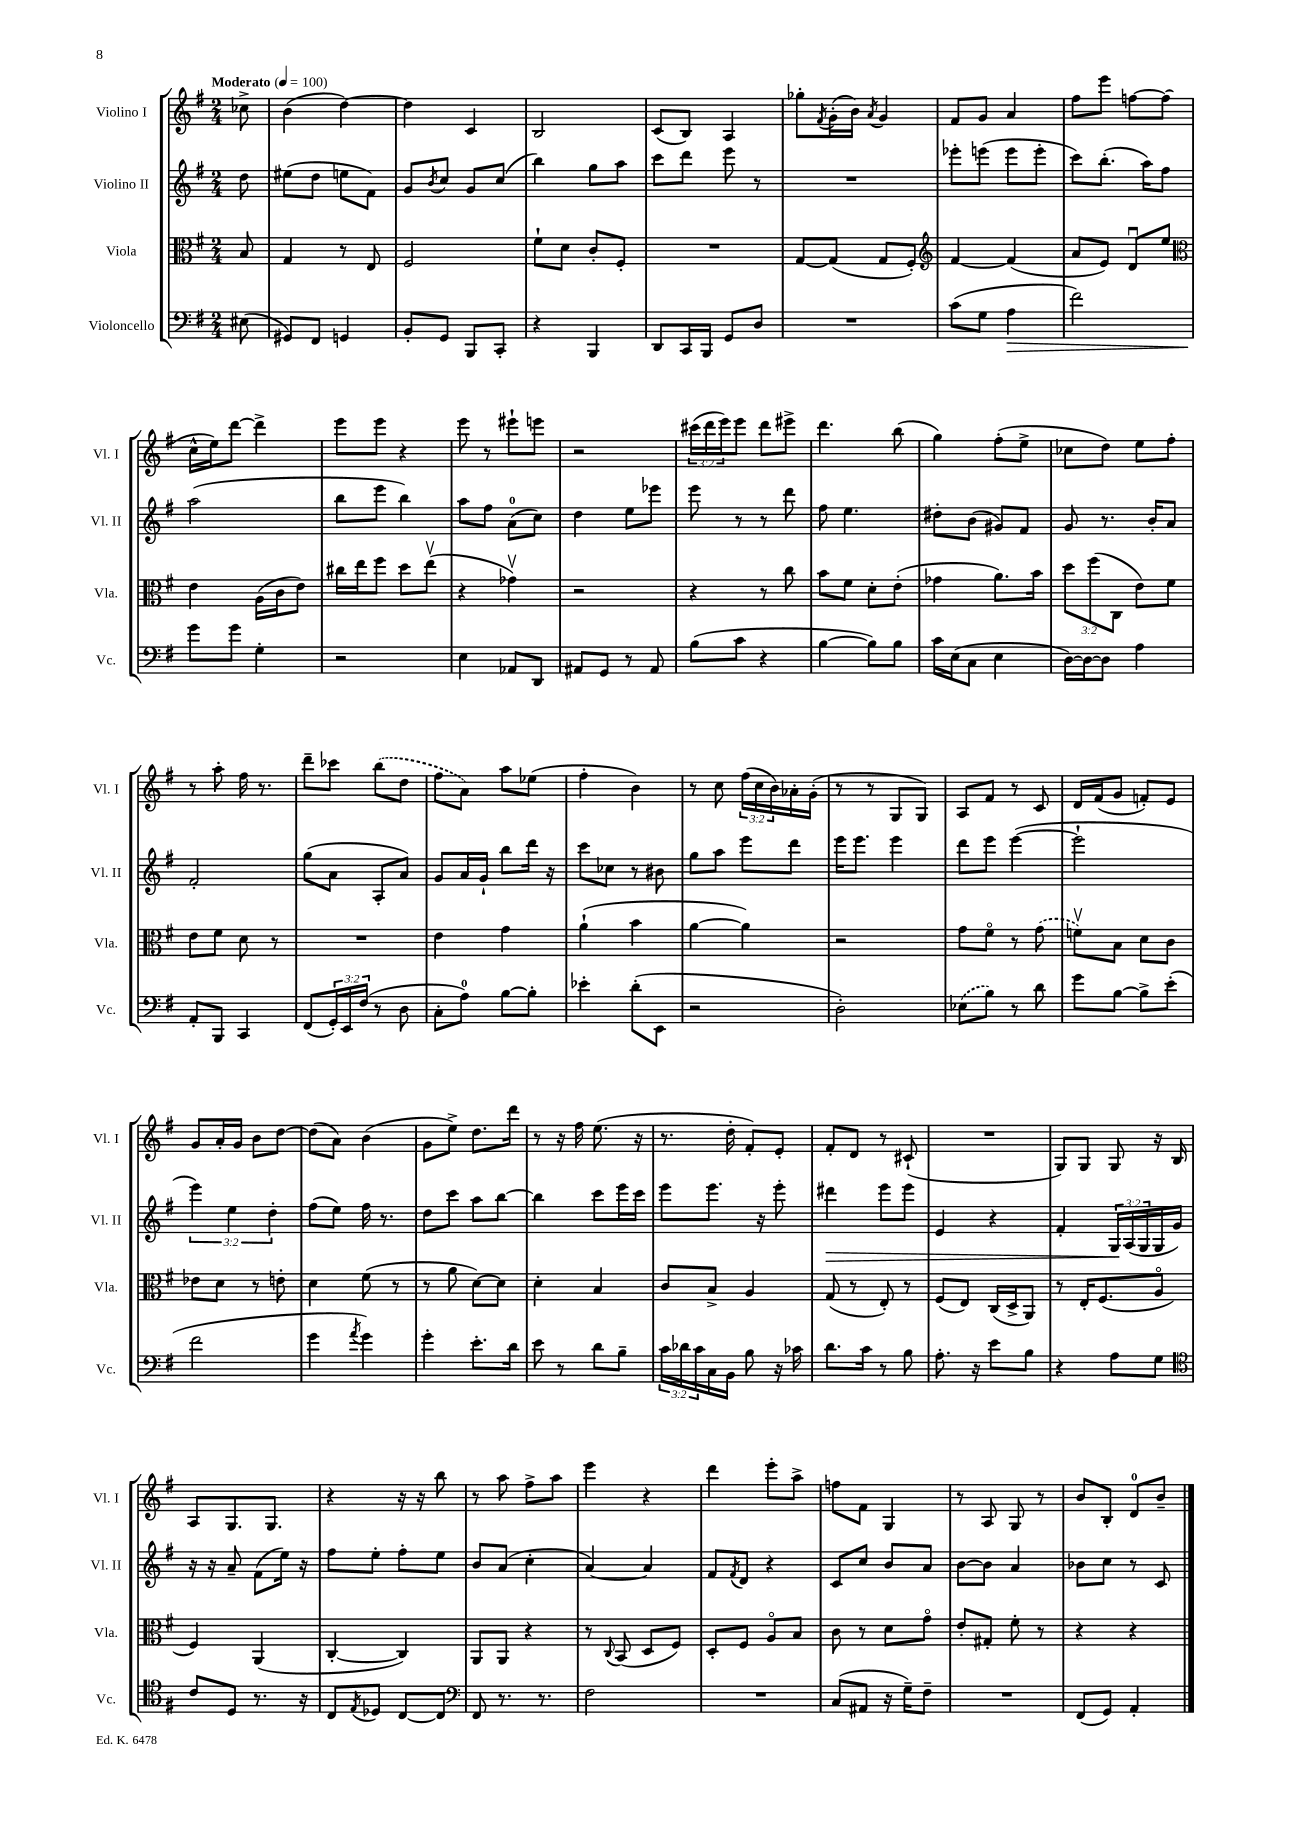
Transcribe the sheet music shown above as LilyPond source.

<<
\new StaffGroup <<
\new Staff = "s0" \with { instrumentName = "Violino I" shortInstrumentName = "Vl. I" } {
    \clef treble \key g \major \numericTimeSignature \time 2/4 \override Staff.TupletNumber.text = #tuplet-number::calc-fraction-text \partial 8 \tempo "Moderato" 4 = 100
    ces''8-> |
    b'4( d''4~) |
    d''4 c'4 |
    b2 |
    c'8( b8) a4 |
    ges''8-. \acciaccatura { fis'8 } g'16-.( b'16) \acciaccatura { a'8 } g'4 |
    fis'8 g'8 a'4 |
    fis''8 e'''8 f''8~ f''8( |
    c''16-^ e''16) d'''8~ d'''4-> |
    e'''8 e'''8 r4 |
    e'''8 r8 eis'''8-! e'''8 |
    r2 |
    \tuplet 3/2 { cis'''16( d'''16 e'''16) } e'''8 d'''8 eis'''8-> |
    d'''4. b''8( |
    g''4) fis''8-.( e''8-> |
    ces''8 d''8) e''8 fis''8-. |
    r8 a''8-. fis''16 r8. |
    d'''8-- ces'''8 \once \slurDashed b''8( d''8 |
    fis''8 a'8) a''8 ees''8( |
    fis''4-. b'4) |
    r8 c''8 \tuplet 3/2 { fis''16( c''16 b'16) } aes'16-. g'16-.( |
    r8 r8 g8 g8) |
    a8 fis'8 r8 c'8 |
    d'16 fis'16( g'8 f'8-.) e'8 |
    g'8 a'16-. g'16 b'8 d''8~ |
    d''8( a'8) b'4( |
    g'8 e''8->) d''8. d'''16 |
    r8 r16 fis''16 e''8.( r16 |
    r8. d''16-. fis'8-.) e'8-. |
    fis'8-. d'8 r8 cis'8-!( |
    R2 |
    g8) g8 g8 r16 b16 |
    a8 g8. g8. |
    r4 r16 r16 b''8 |
    r8 a''8 fis''8-> a''8 |
    e'''4 r4 |
    d'''4 e'''8-. a''8-> |
    f''8 fis'8 g4 |
    r8 a8 g8 r8 |
    b'8 b8-. d'8-0 b'8-- \bar "|." |
}
\new Staff = "s1" \with { instrumentName = "Violino II" shortInstrumentName = "Vl. II" } {
    \clef treble \key g \major \numericTimeSignature \time 2/4 \override Staff.TupletNumber.text = #tuplet-number::calc-fraction-text \partial 8
    d''8 |
    eis''8( d''8 e''8 fis'8) |
    g'8 \acciaccatura { b'8 } c''8 g'8 c''8( |
    b''4) g''8 a''8 |
    c'''8 d'''8 e'''8 r8 |
    R2 |
    ees'''8-. e'''8( e'''8 e'''8-. |
    c'''8) b''8.-.( a''16) fis''8 |
    a''2( |
    b''8 e'''8 b''4) |
    a''8 fis''8 a'8-0( c''8) |
    d''4 e''8 ees'''8 |
    e'''8 r8 r8 d'''8 |
    fis''8 e''4. |
    dis''8-. b'8( gis'8) fis'8 |
    g'8 r8. b'16-. a'8 |
    fis'2-. |
    g''8( a'8 a8-. a'8) |
    g'8 a'16 g'16-! b''8 d'''16 r16 |
    c'''8 ces''8 r8 bis'8 |
    g''8 a''8 e'''8 d'''8 |
    e'''16 e'''8. e'''4 |
    d'''8 e'''8 e'''4~( |
    e'''2-! |
    \tuplet 3/2 { e'''4) e''4 d''4-. } |
    fis''8( e''8) fis''16 r8. |
    d''8 c'''8 a''8 b''8~ |
    b''4 c'''8 e'''16 c'''16 |
    e'''8 e'''8. r16 e'''8-. |
    dis'''4\> e'''8 e'''8 |
    e'4 r4 |
    fis'4-. \tuplet 3/2 { g16\! a16( g16 } g16 g'16) |
    r16 r16 a'8-- fis'8( e''16) r16 |
    fis''8 e''8-. fis''8-. e''8 |
    b'8 a'8( c''4-. |
    a'4~) a'4 |
    fis'8 \acciaccatura { fis'8 } d'8 r4 |
    c'8 c''8 b'8 a'8 |
    b'8~ b'8 a'4 |
    bes'8 c''8 r8 c'8 \bar "|." |
}
\new Staff = "s2" \with { instrumentName = "Viola" shortInstrumentName = "Vla." } {
    \clef alto \key g \major \numericTimeSignature \time 2/4 \override Staff.TupletNumber.text = #tuplet-number::calc-fraction-text \partial 8
    b8 |
    g4 r8 e8 |
    fis2 |
    fis'8-! d'8 c'8-. fis8-. |
    R2 |
    g8~ g8( g8 fis8-.) |
    \clef treble fis'4~ fis'4( |
    a'8 e'8) d'8\downbow e''8 |
    \clef alto e'4 a16( c'16 e'8) |
    cis''16 e''16 fis''8 d''8 e''8\upbow( |
    r4 ges'4\upbow) |
    r2 |
    r4 r8 c''8 |
    b'8 fis'8 d'8-. e'8-.( |
    ges'4 a'8.) b'16 |
    \tuplet 3/2 { d''8 fis''8( c8 } e'8) fis'8 |
    e'8 fis'8 d'8 r8 |
    R2 |
    e'4 g'4 |
    a'4-!( b'4 |
    a'4~ a'4) |
    r2 |
    g'8 fis'8\flageolet r8 \once \slurDashed g'8( |
    f'8\upbow) b8 d'8 c'8 |
    ees'8 d'8 r8 e'8-. |
    d'4 fis'8( r8 |
    r8 a'8 d'8~) d'8 |
    d'4-. b4 |
    c'8 b8-> a4 |
    g8( r8 e8-.) r8 |
    fis8( e8) c16( d16-> a,8) |
    r8 e16-. fis8.( a8\flageolet |
    fis4) a,4( |
    c4~-. c4) |
    a,8 a,8 r4 |
    r8 \appoggiatura { c8 } b,8( d8 fis8) |
    d8-. fis8 a8\flageolet b8 |
    c'8 r8 d'8 g'8\flageolet |
    e'8-. gis8-. fis'8-. r8 |
    r4 r4 \bar "|." |
}
\new Staff = "s3" \with { instrumentName = "Violoncello" shortInstrumentName = "Vc." } {
    \clef bass \key g \major \numericTimeSignature \time 2/4 \override Staff.TupletNumber.text = #tuplet-number::calc-fraction-text \partial 8
    eis8( |
    gis,8) fis,8 g,4 |
    b,8-. g,8 b,,8 c,8-. |
    r4 b,,4 |
    d,8 c,16 b,,16 g,8 d8 |
    R2 |
    c'8( g8 a4\> |
    fis'2) |
    g'8\! g'8 g4-. |
    r2 |
    e4 aes,8 d,8 |
    ais,8 g,8 r8 ais,8 |
    b8( c'8 r4 |
    b4~ b8) b8 |
    c'16 e16( c8 e4 |
    d16~) d16~ d8 a4 |
    a,8-. b,,8 c,4 |
    fis,8( \tuplet 3/2 { g,16-.) e,16 fis16( } r8 d8 |
    c8-. a8-0) b8~ b8-. |
    ees'4-. d'8-.( e,8 |
    r2 |
    d2-.) |
    \once \slurDashed ees8( b8) r8 d'8 |
    g'8 b8~ b8-> e'8-.( |
    fis'2 |
    g'4 \acciaccatura { a'8 } g'4) |
    g'4-. e'8.-. d'16 |
    e'8 r8 d'8 b8-- |
    \tuplet 3/2 { c'16 des'16 c'16 } c16 b,16 b8 r16 ces'16 |
    d'8. c'16 r8 b8 |
    a8.-. r16 e'8 b8 |
    r4 a8 g8 |
    \clef tenor c'8 d8 r8. r16 |
    c8 \acciaccatura { e8 } des8 c8~ c8 |
    \clef bass fis,8 r8. r8. |
    fis2 |
    R2 |
    c8( ais,8 r16 g16--) fis8-- |
    R2 |
    fis,8( g,8) a,4-. \bar "|." |
}
>>
>>
\layout { \context { \Score \remove "Bar_number_engraver" } }
